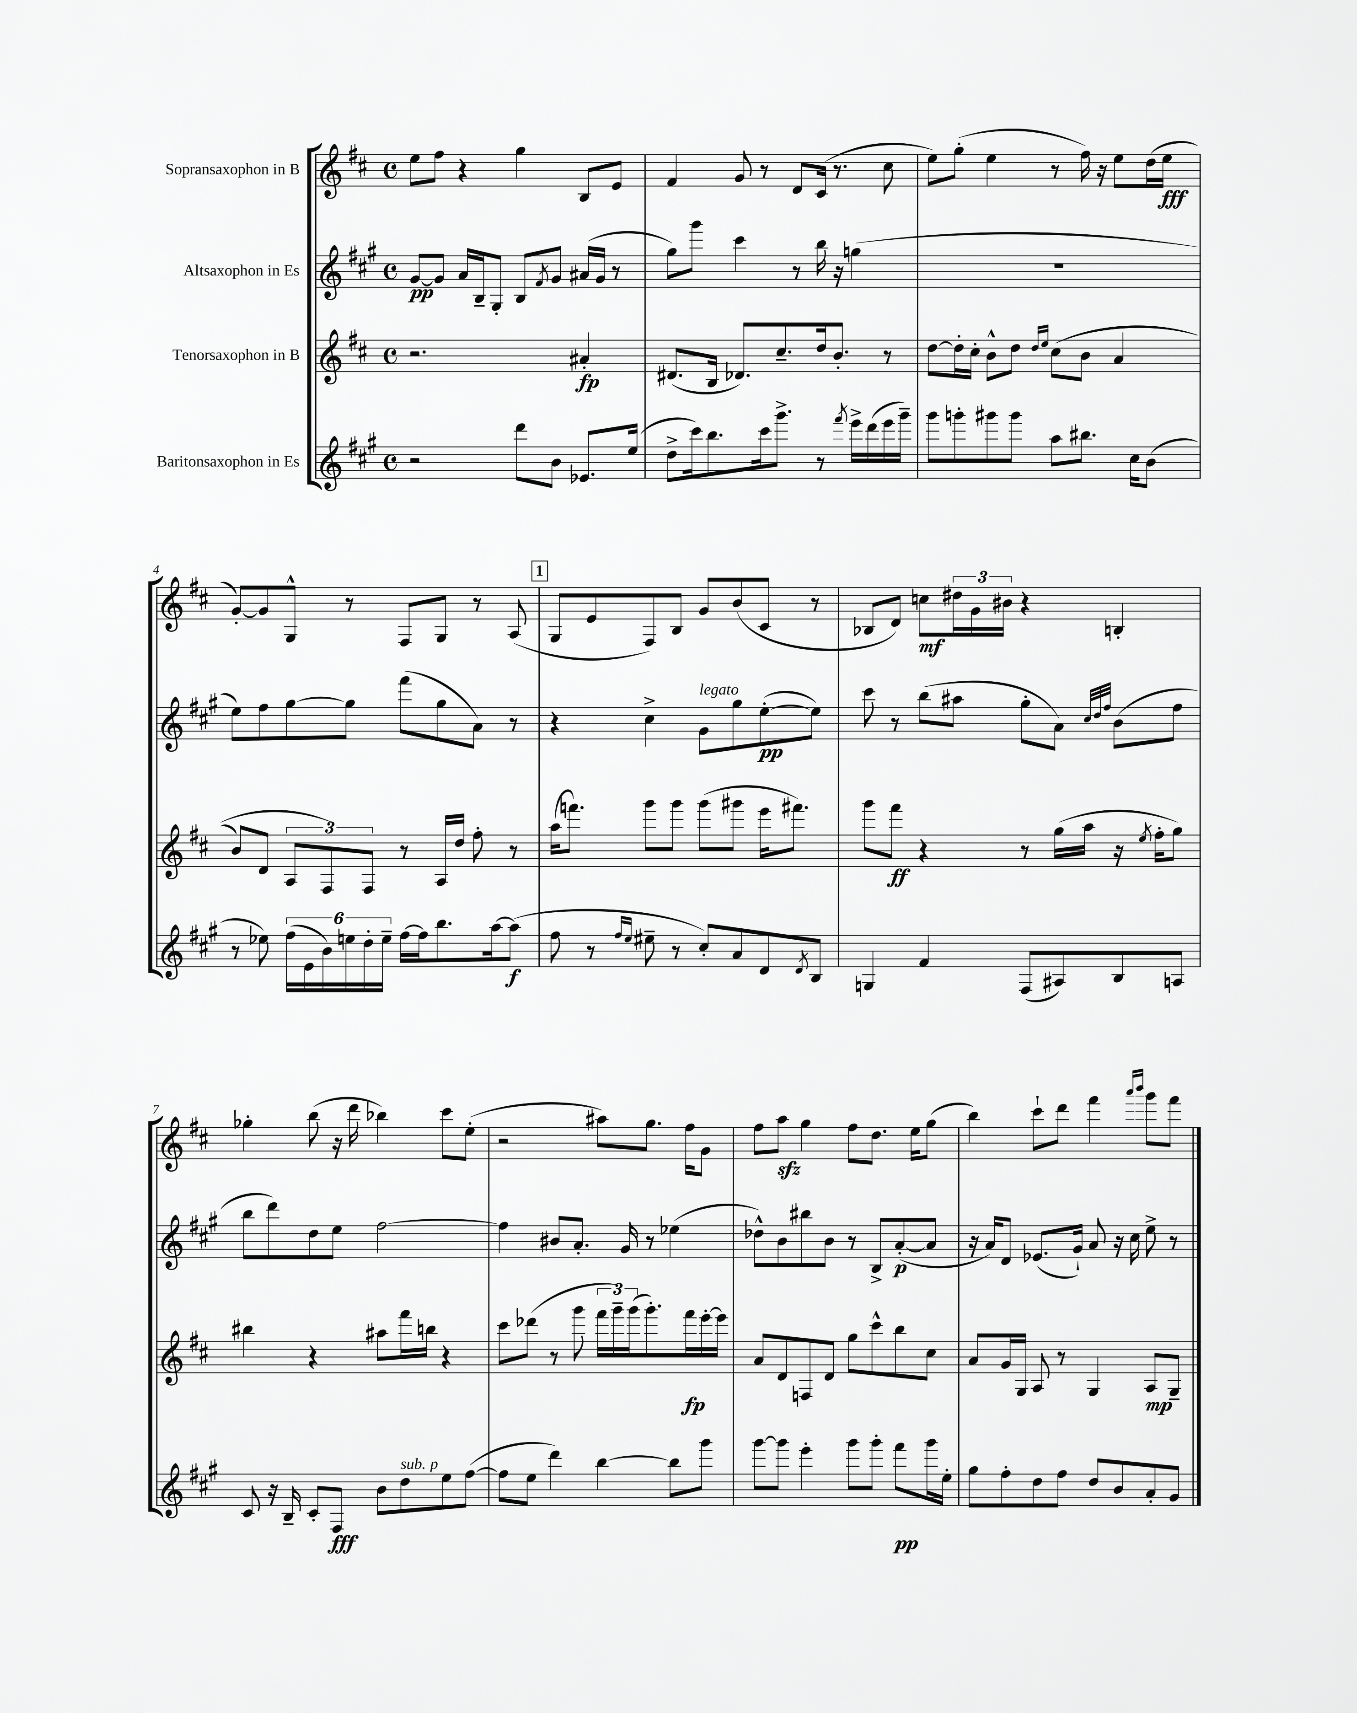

**kern	**dynam	**kern	**dynam	**kern	**dynam	**kern	**dynam
*part4	*part4	*part3	*part3	*part2	*part2	*part1	*part1
*staff4	*staff4	*staff3	*staff3	*staff2	*staff2	*staff1	*staff1
*I"Baritonsaxophon in Es	*	*I"Tenorsaxophon in B	*	*I"Altsaxophon in Es	*	*I"Sopransaxophon in B	*
*clefG2	*	*clefG2	*	*clefG2	*	*clefG2	*
*k[f#c#g#]	*	*k[f#c#]	*	*k[f#c#g#]	*	*k[f#c#]	*
*M4/4	*	*M4/4	*	*M4/4	*	*M4/4	*
*met(c)	*	*met(c)	*	*met(c)	*	*met(c)	*
=1	=1	=1	=1	=1	=1	=1	=1
2r	.	2.r	.	[8g#/L	pp	8ee\L	.
.	.	.	.	8g#/J]	.	8ff#\J	.
.	.	.	.	16a/LL	.	4r	.
.	.	.	.	16B~/J	.	.	.
.	.	.	.	8G#'/J	.	.	.
8ddd\L	.	.	.	8B/L	.	4gg\	.
.	.	.	.	8qf#/	.	.	.
8b\J	.	.	.	8g#/J	.	.	.
8.e-X/L	.	4a#X'/	fp	(16a#X/LL	.	8B/L	.
.	.	.	.	16g#/JJ	.	.	.
.	.	.	.	8r	.	8e/J	.
(16ee/Jk	.	.	.	.	.	.	.
=2	=2	=2	=2	=2	=2	=2	=2
8dd^\L	.	(8.d#X/L	.	8gg#\L)	.	4f#/	.
16ccc#\k)	.	.	.	8ggg#\J	.	.	.
8.bb\	.	16B/Jk	.	.	.	.	.
.	.	8.d-X/L)	.	4ccc#\	.	8g/	.
16ccc#\k	.	.	.	.	.	8r	.
8.ggg#^\J	.	8.cc#~/	.	.	.	.	.
.	.	.	.	8r	.	8d/L	.
8r	.	16dd/k	.	16bb\	.	(16c#/Jk	.
.	.	8.b'/J	.	16r	.	8.r	.
8qfff#/	.	.	.	.	.	.	.
16eee^\LL	.	.	.	(4ggn\	.	.	.
(16ddd\	.	.	.	.	.	.	.
16eee\	.	8r	.	.	.	8cc#\	.
16ggg#~\JJ)	.	.	.	.	.	.	.
=3	=3	=3	=3	=3	=3	=3	=3
8ggg#\L	.	[8dd\L	.	1r	.	8ee\L)	.
8gggn'\	.	16dd'\L]	.	.	.	(8gg'\J	.
.	.	16cc#'\JJ	.	.	.	.	.
8ggg#X\	.	8b^^\L	.	.	.	4ee\	.
8ggg#\J	.	8dd\J	.	.	.	.	.
.	.	16qqdd/LL	.	.	.	.	.
.	.	16qqee/JJ	.	.	.	.	.
8aa\L	.	((8cc#\L	.	.	.	8r	.
8.bb#X\J	.	8b\J	.	.	.	16ff#\)	.
.	.	.	.	.	.	16r	.
.	.	4a/	.	.	.	8ee\L	.
16cc#\KL	.	.	.	.	.	.	.
(8b\J	.	.	.	.	.	(16dd\L	.
.	.	.	.	.	.	16ee\JJ	fff
!!LO:LB:g=z
=4	=4	=4	=4	=4	=4	=4	=4
8r	.	8b/L)	.	8ee\L)	.	[8g'/L)	.
8ee-X\)	.	8d/J	.	8ff#\	.	8g/]	.
(24ff#\LL	.	12A/L	.	[8gg#\	.	8G^^/J	.
24e\	.	.	.	.	.	.	.
24b\)	.	12F#/)	.	.	.	.	.
24een\	.	.	.	8gg#\J]	.	8r	.
24dd'\	.	12F#/J	.	.	.	.	.
24ee~\JJ	.	.	.	.	.	.	.
[16ff#\LL	.	8r	.	(8fff#\L	.	8F#/L	.
16ff#\J]	.	.	.	.	.	.	.
8.bb\	.	16A/LL	.	8gg#\	.	8G/J	.
.	.	16dd/JJ	.	.	.	.	.
.	.	8ff#'\	.	8a\J)	.	8r	.
[16aa\k	.	.	.	.	.	.	.
(8aa\J]	f	8r	.	8r	.	(8A/	.
!!LO:REH:place=s1:t=1
=5	=5	=5	=5	=5	=5	=5	=5
8ff#\	.	(16aa\KL	.	4r	.	8G/L	.
.	.	8.fffn\J)	.	.	.	.	.
8r	.	.	.	.	.	8e/	.
16qqff#/LL	.	.	.	.	.	.	.
16qqee/JJ	.	.	.	.	.	.	.
8ee#X~\	.	8ggg\L	.	4cc#^\	.	8F#/)	.
8r	.	8ggg\J	.	.	.	8B/J	.
!	!	!	!	!LO:TX:a:i:t=legato	!	!	!
8cc#'/L)	.	(8ggg\L	.	8g#\L	.	8g/L	.
8a/	.	8ggg#X\J	.	8gg#\	.	(8b/	.
8d/	.	16eee\KL	.	([8ee'\	pp	8c#/J	.
.	.	8.fff#X\J)	.	.	.	.	.
8qd/	.	.	.	.	.	.	.
8B/J	.	.	.	8ee\J])	.	8r	.
=6	=6	=6	=6	=6	=6	=6	=6
4Gn/	.	8ggg\L	.	8ccc#\	.	8B-X/L	.
.	.	8fff#\J	ff	8r	.	8d/J)	.
4f#/	.	4r	.	(8bb\L	.	8ccn\L	mf
.	.	.	.	8aa#X\J	.	24dd#X\L	.
.	.	.	.	.	.	24g\	.
.	.	.	.	.	.	24b#X\JJ	.
(8F#/L	.	8r	.	8gg#'\L	.	4r	.
8A#X/)	.	(16gg\LL	.	8a\J)	.	.	.
.	.	16aa\JJ	.	.	.	.	.
.	.	.	.	32qqcc#/LLL	.	.	.
.	.	.	.	32qqdd/	.	.	.
.	.	.	.	32qqff#/JJJ	.	.	.
8B/	.	16r	.	(8b\L	.	4Bn'/	.
.	.	8qee/	.	.	.	.	.
.	.	16ff#'\KL	.	.	.	.	.
8An/J	.	8gg\J)	.	8ff#\J	.	.	.
!!LO:LB:g=z
=7	=7	=7	=7	=7	=7	=7	=7
8c#/	.	4bb#X\	.	8bb\L	.	4gg-X'\	.
16r	.	.	.	8ddd\)	.	.	.
16B~/	.	.	.	.	.	.	.
8c#'/L	.	4r	.	8dd\	.	(8bb\	.
8F#/J	fff	.	.	8ee\J	.	16r	.
.	.	.	.	.	.	16ddd\	.
8b\L	.	8aa#X\L	.	[2ff#\	.	4bb-X\)	.
!LO:TX:a:i:t=sub. p	!	!	!	!	!	!	!
8dd\	.	16fff#\L	.	.	.	.	.
.	.	16bbn\JJ	.	.	.	.	.
8ee\	.	4r	.	.	.	8ccc#\L	.
([8ff#\J	.	.	.	.	.	(8ee'\J	.
=8	=8	=8	=8	=8	=8	=8	=8
8ff#\L]	.	8ccc#\L	.	4ff#\]	.	2r	.
8ee\J	.	(8ddd-X\J	.	.	.	.	.
4ddd\)	.	8r	.	8b#X/L	.	.	.
.	.	8ggg\	.	8.a'/J	.	.	.
[4bb\	.	24fff#\LL	.	.	.	8aa#X\L)	.
.	.	24ggg~\)	.	.	.	.	.
.	.	.	.	16g#/	.	.	.
.	.	(24ggg\J	.	.	.	.	.
.	.	8.ggg'\)	.	8r	.	8.gg\J	.
8bb\L]	.	.	.	(4ee-X\	.	.	.
.	.	16fff#\L	fp	.	.	16ff#\KL	.
8ggg#\J	.	[16eee'\	.	.	.	8g\J	.
.	.	16eee\JJ]	.	.	.	.	.
=9	=9	=9	=9	=9	=9	=9	=9
[8ggg#\L	.	8a/L	.	8dd-X^^\L)	.	8ff#\L	.
8ggg#\J]	.	8d/	.	8b\	.	8aazz\J	.
4eee'\	.	8Fn/	.	8bb#X\	.	4gg\	.
.	.	8d/J	.	8b\J	.	.	.
8ggg#\L	.	8gg\L	.	8r	.	8ff#\L	.
8ggg#'\J	.	8ccc#^^\	.	8B^/L	.	8.dd\J	.
8fff#\L	pp	8bb\	.	([8a'/	p	.	.
.	.	.	.	.	.	16ee\KL	.
16ggg#\L	.	8cc#\J	.	8a/J]	.	(8gg\J	.
16ee'\JJ	.	.	.	.	.	.	.
=10	=10	=10	=10	=10	=10	=10	=10
8gg#\L	.	8a/L	.	16r	.	4bb\)	.
.	.	.	.	16a/KL)	.	.	.
8ff#'\	.	16g/L	.	8d/J	.	.	.
.	.	16G/JJ	.	.	.	.	.
8dd\	.	8A/	.	(8.e-X/L	.	8ccc#`\L	.
8ff#\J	.	8r	.	.	.	8ddd\J	.
.	.	.	.	16g#`/Jk)	.	.	.
8dd/L	.	4G/	.	8a/	.	4fff#\	.
8b/	.	.	.	16r	.	.	.
.	.	.	.	16cc#\	.	.	.
.	.	.	.	.	.	16qqaaa/LL	.
.	.	.	.	.	.	16qqbbb/JJ	.
8a'/	.	8A/L	mp	8ee^\	.	8ggg\L	.
8g#/J	.	8G~/J	.	8r	.	8fff#\J	.
==	==	==	==	==	==	==	==
*-	*-	*-	*-	*-	*-	*-	*-
